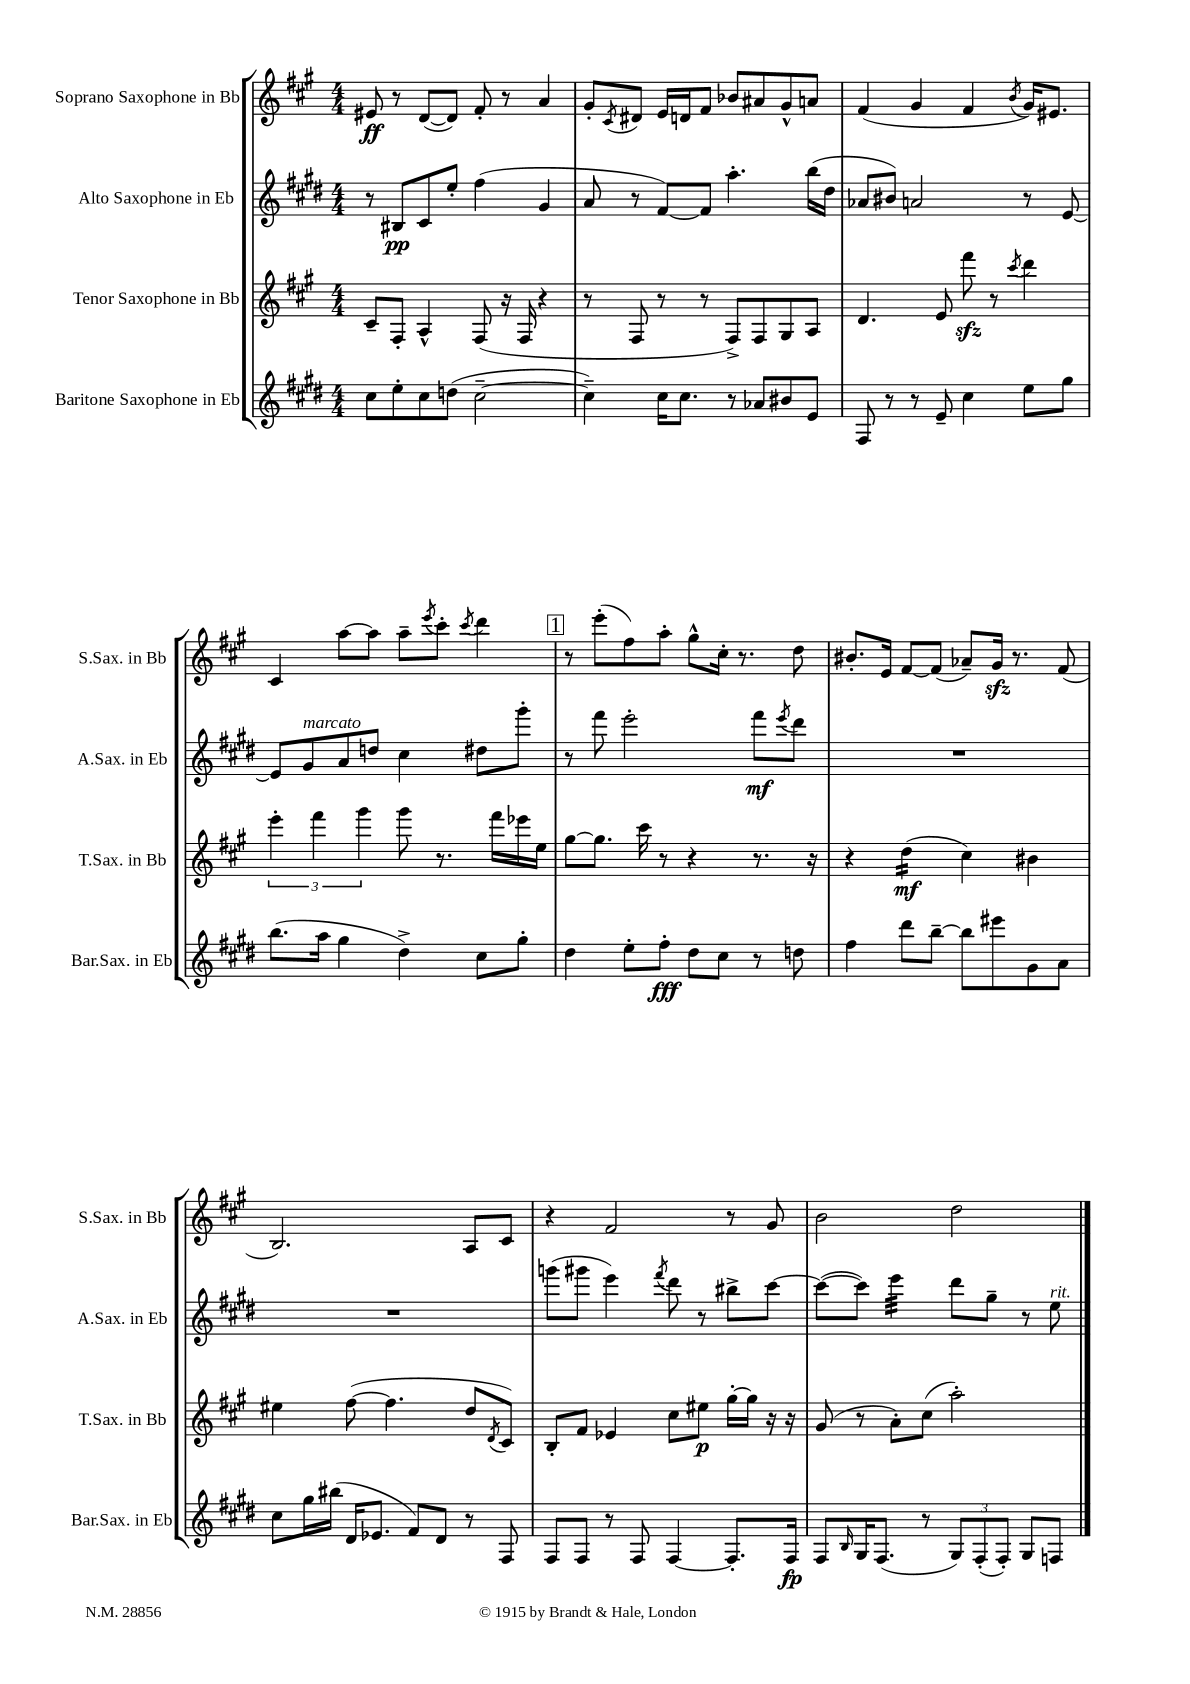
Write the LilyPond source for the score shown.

<<
\new StaffGroup <<
\new Staff = "s0" \with { instrumentName = "Soprano Saxophone in Bb" shortInstrumentName = "S.Sax. in Bb" } {
    \clef treble \key a \major \numericTimeSignature \time 4/4
    eis'8\ff r8 d'8~( d'8) fis'8-. r8 a'4 |
    gis'8-. \acciaccatura { cis'8 } dis'8 e'16 d'16 fis'8 bes'8 ais'8 gis'8-^ a'8 |
    fis'4( gis'4 fis'4 \acciaccatura { b'8 } gis'16) eis'8. |
    cis'4 a''8~ a''8 a''8-- \acciaccatura { e'''8 } cis'''8-. \acciaccatura { cis'''8 } d'''4 |
    \mark \markup { \box "1" } r8 e'''8-.( fis''8) a''8-. gis''8-^ cis''16-. r8. d''8 |
    bis'8.-. e'16 fis'8~ fis'8( aes'8--) gis'16\sfz r8. fis'8( |
    b2.) a8 cis'8 |
    r4 fis'2 r8 gis'8 |
    b'2 d''2 \bar "|." |
}
\new Staff = "s1" \with { instrumentName = "Alto Saxophone in Eb" shortInstrumentName = "A.Sax. in Eb" } {
    \clef treble \key e \major \numericTimeSignature \time 4/4
    r8 bis8\pp cis'8 e''8-. fis''4( gis'4 |
    a'8 r8 fis'8~) fis'8 a''4.-. b''16( dis''16 |
    aes'8 bis'8) a'2 r8 e'8~ |
    e'8 gis'8^\markup { \italic "marcato" } a'8 d''8 cis''4 dis''8 gis'''8-. |
    \mark \markup { \box "1" } r8 fis'''8 e'''2-. fis'''8\mf \acciaccatura { e'''8 } dis'''8 |
    R1 |
    R1 |
    g'''8( gis'''8 e'''4) \acciaccatura { fis'''8 } dis'''8 r8 bis''8-> cis'''8~ |
    cis'''8~( cis'''8) e'''4:32 dis'''8 gis''8-- r8 e''8^\markup { \italic "rit." } \bar "|." |
}
\new Staff = "s2" \with { instrumentName = "Tenor Saxophone in Bb" shortInstrumentName = "T.Sax. in Bb" } {
    \clef treble \key a \major \numericTimeSignature \time 4/4
    cis'8-- fis8-. a4-^ fis8( r16 fis16 r4 |
    r8 fis8 r8 r8 fis8->) fis8 gis8 a8 |
    d'4. e'8 fis'''8\sfz r8 \acciaccatura { cis'''8 } d'''4 |
    \tuplet 3/2 { e'''4-. fis'''4 gis'''4 } gis'''8 r8. fis'''16 ees'''16 e''16 |
    \mark \markup { \box "1" } gis''8~ gis''8. cis'''16 r8 r4 r8. r16 |
    r4 d''4:16\mf( cis''4) bis'4 |
    eis''4 fis''8~( fis''4. d''8 \acciaccatura { d'8 } cis'8) |
    b8-. fis'8 ees'4 cis''8 eis''8\p gis''16~-. gis''16 r16 r16 |
    gis'8( r8 a'8-.) cis''8( a''2-.) \bar "|." |
}
\new Staff = "s3" \with { instrumentName = "Baritone Saxophone in Eb" shortInstrumentName = "Bar.Sax. in Eb" } {
    \clef treble \key e \major \numericTimeSignature \time 4/4
    cis''8 e''8-. cis''8 d''8( cis''2~-- |
    cis''4--) cis''16 cis''8. r8 aes'8 bis'8 e'8 |
    fis8 r8 r8 e'8-- cis''4 e''8 gis''8 |
    b''8.( a''16 gis''4 dis''4->) cis''8 gis''8-. |
    \mark \markup { \box "1" } dis''4 e''8-. fis''8-.\fff dis''8 cis''8 r8 d''8 |
    fis''4 dis'''8 b''8~-- b''8 eis'''8 gis'8 a'8 |
    cis''8 gis''16 bis''16( dis'16 ees'8. fis'8) dis'8 r8 fis8 |
    fis8 fis8 r8 fis8 fis4~ fis8.-. fis16\fp |
    fis8 \grace { b16 } gis16 fis8.( r8 \tuplet 3/2 { gis8) fis8-.( fis8-.) } gis8 f8 \bar "|." |
}
>>
>>
\layout { \context { \Score \remove "Bar_number_engraver" } }
